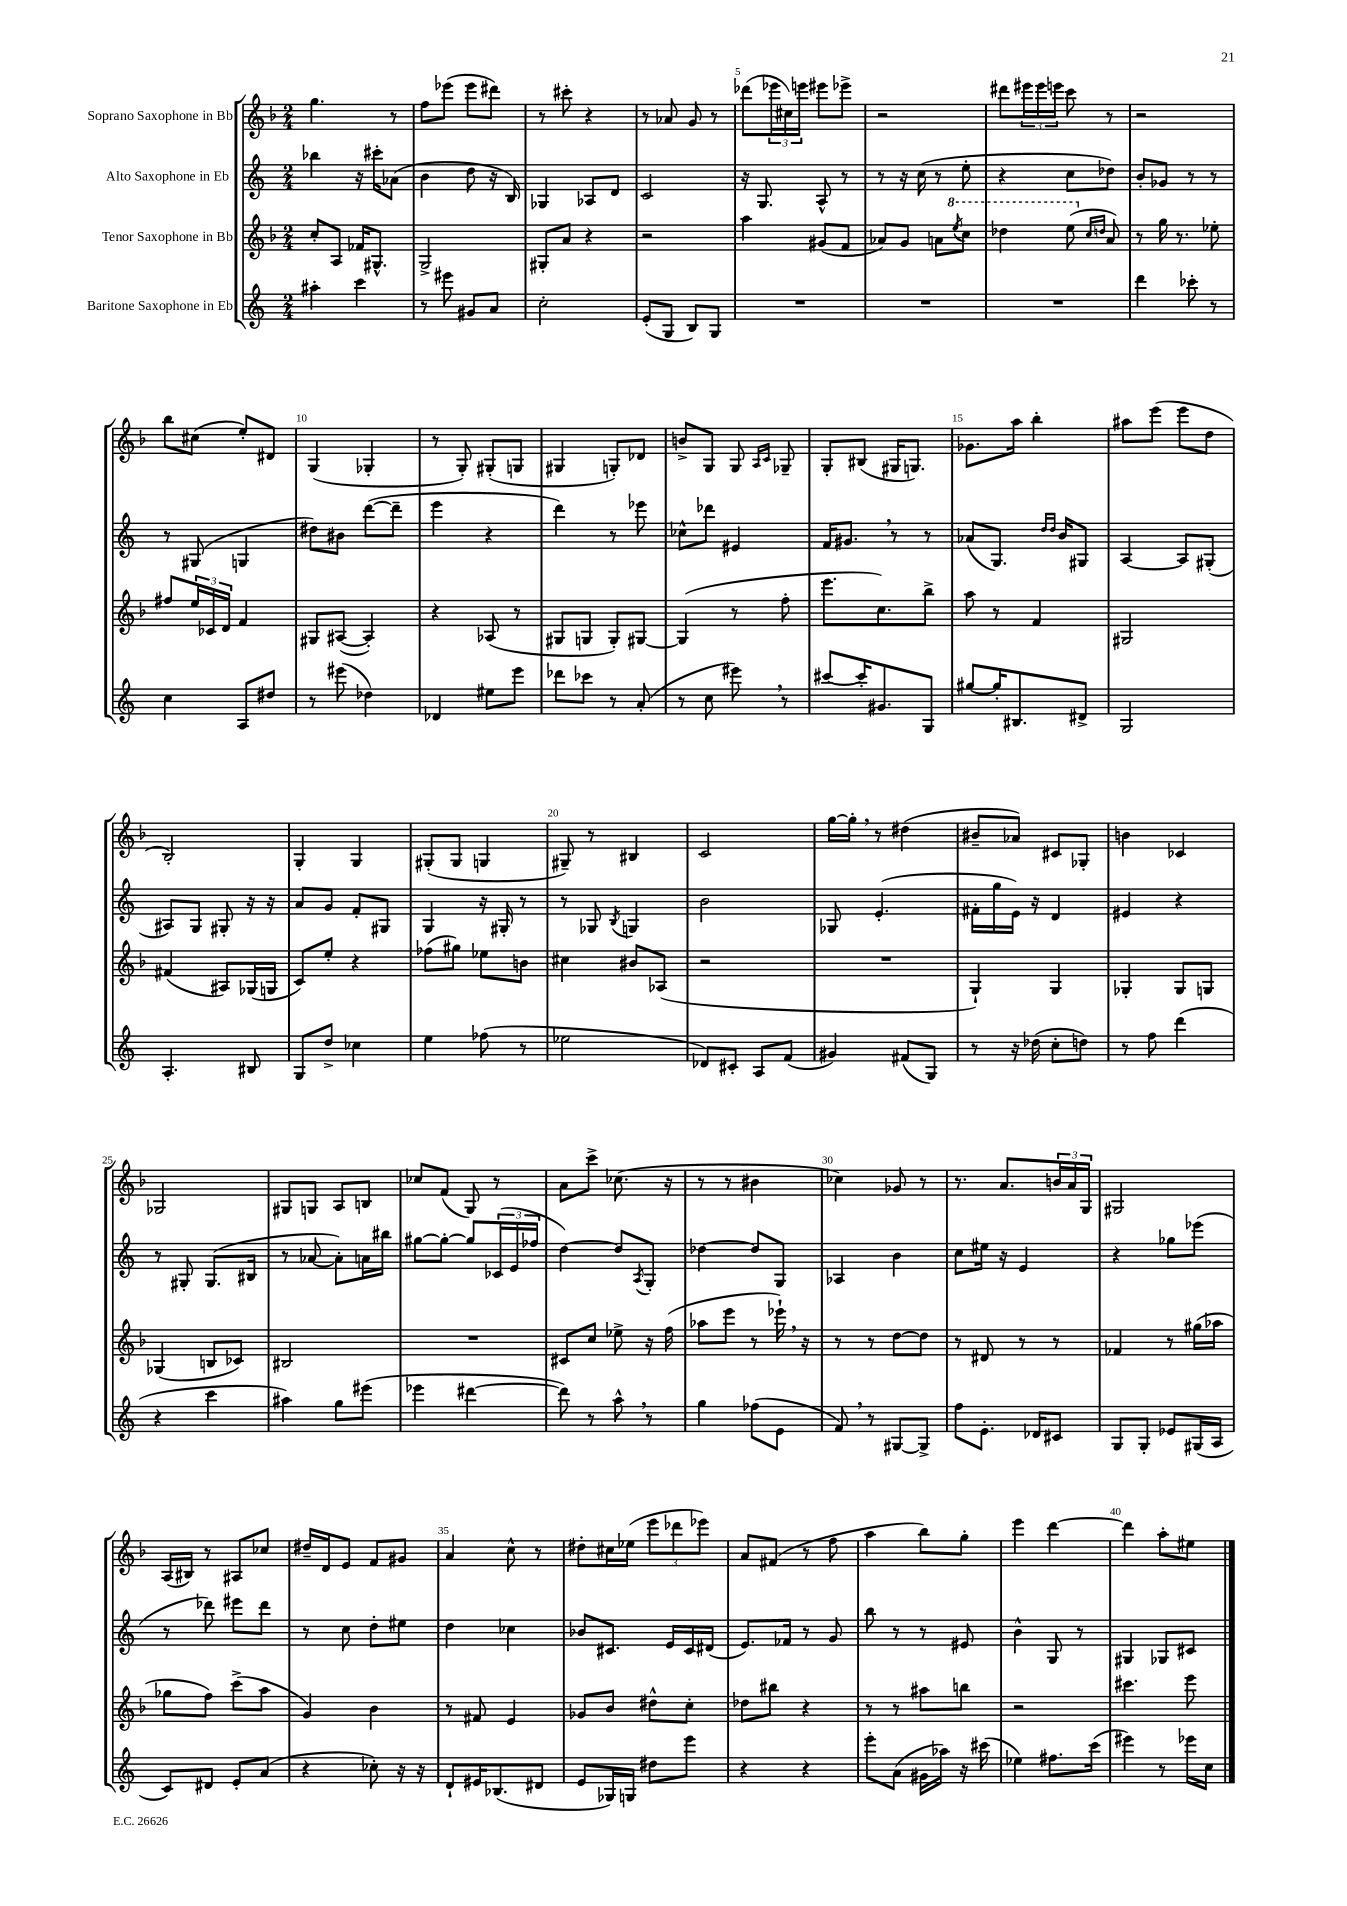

**kern	**kern	**kern	**kern
*staff4	*staff3	*staff2	*staff1
*clefG2	*clefG2	*clefG2	*clefG2
*k[]	*k[b-]	*k[]	*k[b-]
*M2/4	*M2/4	*M2/4	*M2/4
4aa#'	8cc'	4bb-	4.gg
.	8A	.	.
4ccc	16f-	16r	.
.	8.G#^^	16ccc#'	.
.	.	(8a-	8r
=	=	=	=
8r	2G^	4b	8ff
8eee#	.	.	(8eee-
8g#	.	8dd	8eee-
8a	.	16r	8ddd#)
.	.	16B)	.
=	=	=	=
2cc'	8G#'	4G-	8r
.	8a	.	8ccc#'
.	4r	8A-	4r
.	.	8d	.
=	=	=	=
(8e'	2r	2c	8r
8G	.	.	8a-
8B)	.	.	8g
8G	.	.	8r
=	=	=	=
2r	4aa	16r	(8ddd-
.	.	8.G	.
.	.	.	24eee-
.	.	.	24cc#)
.	.	.	24eee
.	(8g#	8A^^	8eee#
.	8f	8r	8eee-^
=	=	=	=
2r	8a-)	8r	2r
.	8g	16r	.
.	.	(16cc	.
.	8a	8r	.
.	8qeee	.	.
.	8ccc	8ee'	.
=	=	=	=
2r	4ddd-	4r	8ddd#
.	.	.	24eee#
.	.	.	24eee#
.	.	.	24eee
.	(8eee	8cc	8ccc
.	16qqcc	.	.
.	16qqdd	.	.
.	8a)	8dd-)	8r
=	=	=	=
4ddd	8r	8b'	2r
.	16gg	8g-	.
.	8.r	.	.
8ccc-'	.	8r	.
8r	8ee-'	8r	.
=	=	=	=
4cc	8ff#	8r	8bb-
.	24ee	(8G#	(8cc#
.	24c-	.	.
.	24d	.	.
8A	4f	4G	8ee')
8dd#	.	.	8d#
=	=	=	=
8r	8G#	8dd#)	(4G
(8eee#	([8A#	8b#	.
4dd-)	4A#'])	([8ddd	4G-'
.	.	8ddd~]	.
=	=	=	=
4d-	4r	4eee	8r
.	.	.	8G')
8ee#	(8A-	4r	(8G#'
8eee	8r	.	8G
=	=	=	=
8ddd-	8G#	4ddd)	4G#
8ccc-	8G	.	.
8r	8G')	8r	8G')
(8a'	[8G#	8eee-	8d-
=	=	=	=
8r	(4G#]	8cc-^^	8b^
8cc	.	8ddd-	8G
8eee#)	8r	4e#	8G
.	.	.	16qqA
.	.	.	16qqc
8r	8ff'	.	8G-~
=	=	=	=
[8ccc#	8.eee	16f	8G'
.	.	8.g#	.
16ccc#']	.	.	(8B#
8.g#	8.cc)	.	.
.	.	8r	16G#
.	.	.	8.G)
8G	8bb-^	8r	.
=	=	=	=
[8gg#	8aa	(8a-	8.g-
16gg#']	8r	8.G)	.
8.B#	.	.	16aa
.	4f	.	4bb-'
.	.	16qqdd	.
.	.	16qqdd	.
.	.	16b	.
8d#^	.	8G#	.
=	=	=	=
2G	2G#	[4A	8aa#
.	.	.	(8eee
.	.	8A]	8eee
.	.	(8G#'	8dd
=	=	=	=
4.A'	(4f#	8A#)	2B-')
.	.	8G	.
.	8A#)	8G#'	.
8B#	(16G-	16r	.
.	16G	16r	.
=	=	=	=
8G	8c)	8a	4G'
8dd^	8ee'	8g	.
4cc-	4r	8f'	4G
.	.	8G#	.
=	=	=	=
4ee	(8ff-	4G	(8G#'
.	8gg#)	.	8G#
(8ff-	8ee-	16r	4G
.	.	16G#'	.
8r	8b	8r	.
=	=	=	=
2ee-	4cc#	8r	8G#~)
.	.	8G-	8r
.	.	8qB	.
.	8b#	4G	4B#
.	(8A-	.	.
=	=	=	=
8d-)	2r	2b	2c
8c#'	.	.	.
8A	.	.	.
(8f	.	.	.
=	=	=	=
4g#)	2r	8G-	[16gg
.	.	.	16gg']
.	.	(4.e'	8r
(8f#	.	.	(4dd#
8G)	.	.	.
=	=	=	=
8r	4G`)	16f#'	8b#~
.	.	16gg	.
16r	.	16e)	8a-)
(16dd-	.	16r	.
8cc'	4G	4d	8c#
8dd)	.	.	8G-'
=	=	=	=
8r	4G-'	4e#	4b
8ff	.	.	.
(4ddd	8G-	4r	4c-
.	8G	.	.
=	=	=	=
4r	(4G-	8r	2G-
.	.	8G#'	.
4ccc	8B	(8.G#	.
.	8c-)	.	.
.	.	16B#	.
=	=	=	=
4aa#)	2B#	8r	8G#
.	.	[8a-	8G
8gg	.	8a-'])	8A
(8eee#	.	16a	8B
.	.	16bb#	.
=	=	=	=
4eee-	2r	[8gg#	8cc-
.	.	8gg#'_	(8f
[4ddd#	.	8gg#]	8G)
.	.	(24c-	8r
.	.	24e	.
.	.	24ff-	.
=	=	=	=
8ddd#])	8c#	[4dd)	8a
8r	8cc	.	8ccc^
8aa^^	8ee-^	8dd]	(8.cc-
.	.	8qA	.
8r	16r	8G'	.
.	(16ff	.	16r
=	=	=	=
4gg	8aa-	[4dd-	8r
.	8eee	.	8r
(8ff-	8r	8dd-]	4b#
8e	16eee-`)	8G	.
.	16r	.	.
=	=	=	=
8f)	8r	4A-	4cc-)
8r	8r	.	.
[8G#	[8dd	4b	8g-
8G#^]	8dd]	.	8r
=	=	=	=
8ff	8r	8cc	8.r
8.e'	8d#	16ee#	.
.	.	16r	8.a
.	8r	4e	.
16d-	.	.	.
8c#	8r	.	24b
.	.	.	24a
.	.	.	24G
=	=	=	=
8G	4f-	4r	2G#
8G'	.	.	.
8e-	8r	8gg-	.
(16G#	(16gg#	(8eee-	.
16A	16aa-	.	.
=	=	=	=
8c)	8gg-	8r	(16A
.	.	.	16B#)
8d#	8ff)	8ddd-)	8r
8e'	(8ccc^	8eee#	8A#
(8a	8aa	8ddd-	8cc-
=	=	=	=
4r	4g)	8r	16dd#~
.	.	.	16d
.	.	8cc	8e
8cc-')	4b-	8dd'	8f
16r	.	8ee#	8g#
16r	.	.	.
=	=	=	=
8d`	8r	4dd	4a
16e#	8f#	.	.
(8.B-	.	.	.
.	4e	4cc-	8cc^^
8d#	.	.	8r
=	=	=	=
8e	8g-	8b-	8dd#'
16G-)	8b-	8.c#	16cc#
16G	.	.	(16ee-
8dd#	8dd#^^	.	12eee
.	.	16e	.
.	.	.	12ddd-
8eee	8cc'	16c#	.
.	.	.	12eee-)
.	.	(16d#	.
=	=	=	=
4r	8dd-	8.e)	8a
.	8bb#	.	(8f#
.	.	16f-	.
4r	4r	8r	8r
.	.	8g	8ff
=	=	=	=
8eee'	8r	8bb	4aa
(8a	8r	8r	.
16g#	8aa#	8r	8bb-)
16aa-)	.	.	.
16r	8bb	8e#	8gg'
(16ccc#	.	.	.
=	=	=	=
4ee-)	2r	4b^^	4eee
8.ff#	.	8G	[4ddd
.	.	8r	.
(16ccc	.	.	.
=	=	=	=
4eee#)	4.ccc#	4G#	4ddd]
8r	.	8G-	8aa'
16eee-	8eee	8c#	8ee#
16cc	.	.	.
==	==	==	==
*-	*-	*-	*-
